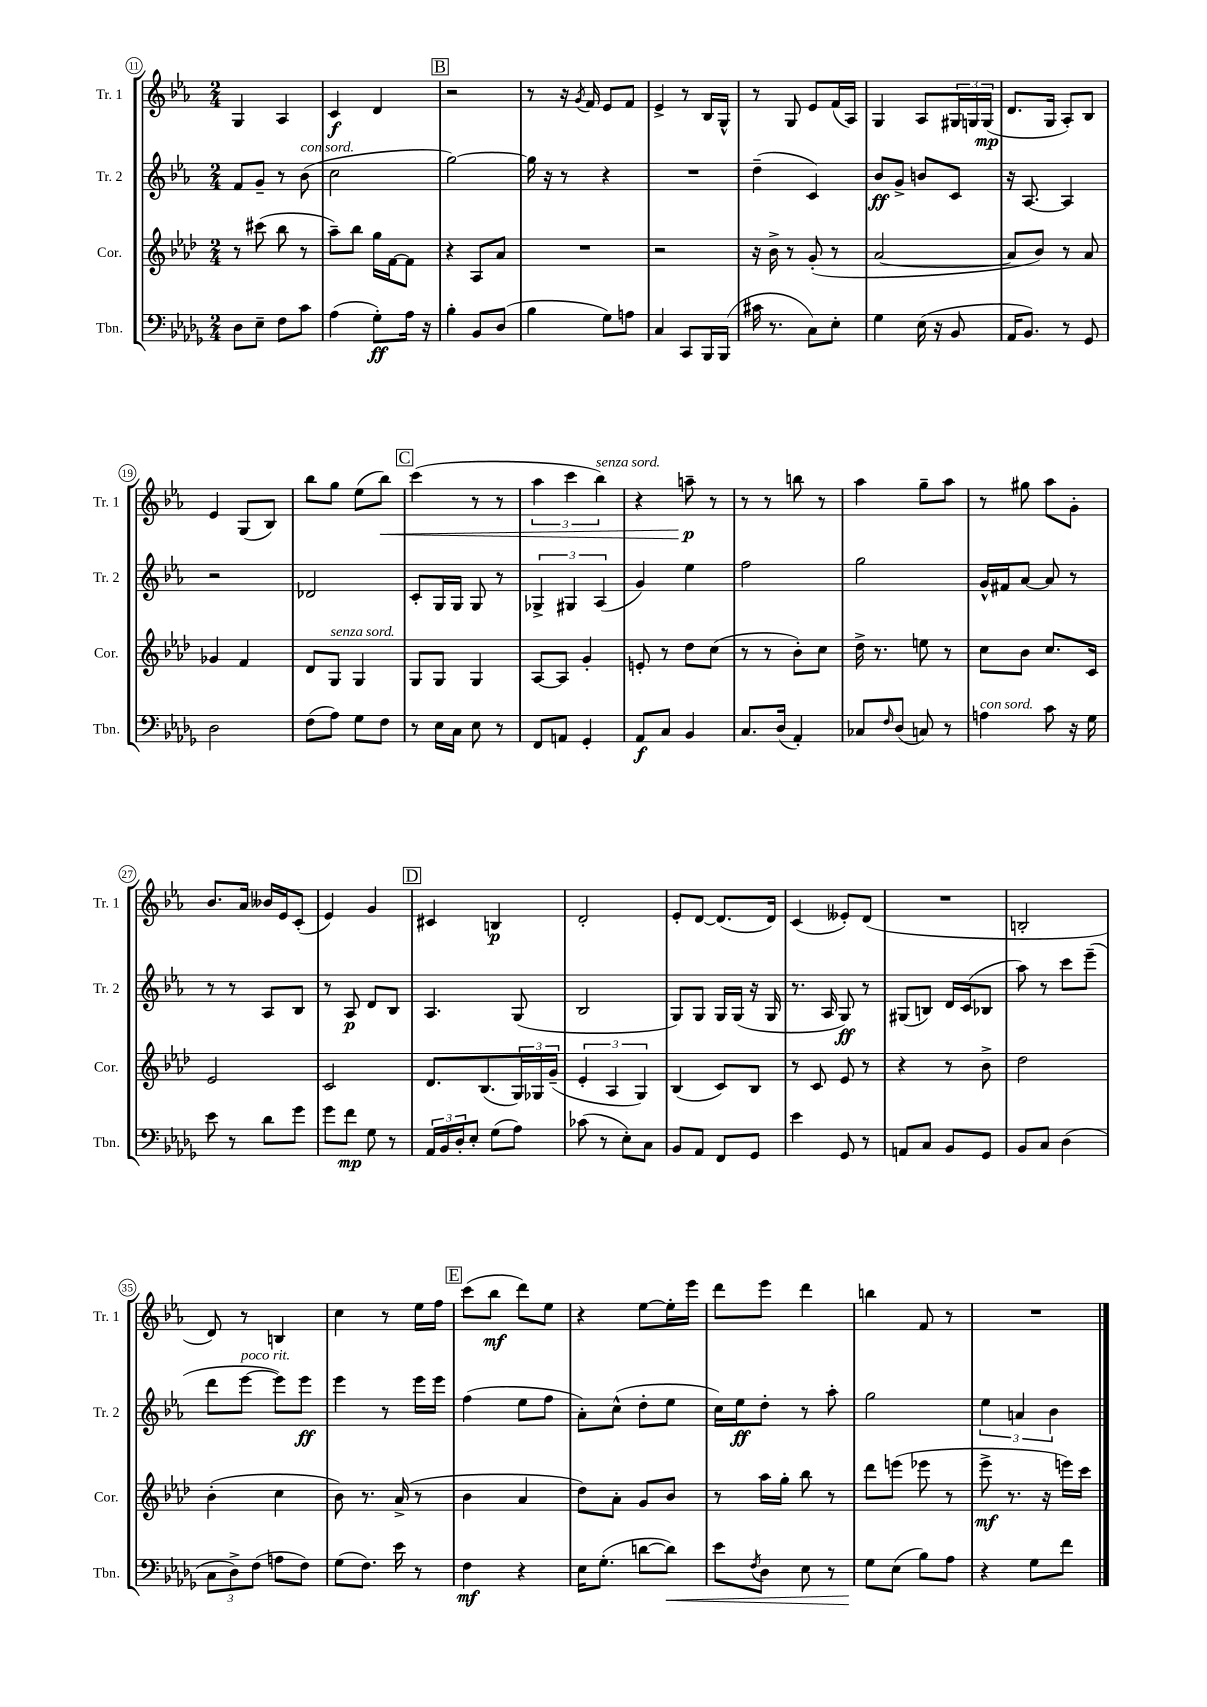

**kern	**kern	**kern	**kern
*staff4	*staff3	*staff2	*staff1
*clefF4	*clefG2	*clefG2	*clefG2
*k[b-e-a-d-g-]	*k[b-e-a-d-]	*k[b-e-a-]	*k[b-e-a-]
*M2/4	*M2/4	*M2/4	*M2/4
8D-\L	8r	8f/L	4G/
8E-~\J	(8ccc#\	8g~/J	.
8F\L	8bb-\	8r	4A-/
8c\J	8r	(8b-\	.
=	=	=	=
(4A-\	8aa-~\L)	2cc\	4c/
.	8bb-\J	.	.
8G-'\L)	16gg\LL	.	4d/
.	[16f\J	.	.
16A-\Jk	8f\]J	.	.
16r	.	.	.
=	=	=	=
4B-'\	4r	[2gg\)	2r
8BB-/L	8A-/L	.	.
(8D-/J	8a-/J	.	.
=	=	=	=
4B-\	2r	16gg\]	8r
.	.	16r	.
.	.	8r	16r
.	.	.	8qg/
.	.	.	16f/
8G-\L)	.	4r	8e-/L
8A\J	.	.	8f/J
=	=	=	=
4C/	2r	2r	4e-^/
8CC/L	.	.	8r
16BBB-/L	.	.	16B-/LL
(16BBB-/JJ	.	.	16G^^/JJ
=	=	=	=
16c#\	16r	(4dd~\	8r
8.r	16b-^\	.	.
.	8r	.	8G/
8C\L)	(8g'/	4c/)	8e-/L
8E-'\J	8r	.	(16f/L
.	.	.	16A-/JJ)
=	=	=	=
4G-\	[2a-/	8b-/L	4G/
.	.	8g^/J	.
(16E-\	.	8b/L	8A-/L
16r	.	.	.
8BB-/	.	8c/J	24G#/L
.	.	.	24G/
.	.	.	(24G/JJ
=	=	=	=
16AA-/LK	8a-/]L	16r	8.d/L
8.BB-/J)	.	[8.A-/	.
.	8b-/J)	.	.
.	.	.	16G/Jk
8r	8r	4A-/]	8A-'/L)
8GG-/	8a-/	.	8B-/J
=	=	=	=
2D-\	4g-/	2r	4e-/
.	4f/	.	(8G/L
.	.	.	8B-/J)
=	=	=	=
(8F\L	8d-/L	2d-/	8bb-\L
8A-\J)	8G/J	.	8gg\J
8G-\L	4G/	.	(8ee-\L
8F\J	.	.	8bb-\J)
=	=	=	=
8r	8G/L	8c'/L	(4ccc\
16E-\LL	8G/J	16G/L	.
16C\JJ	.	16G/JJ	.
8E-\	4G/	8G/	8r
8r	.	8r	8r
=	=	=	=
8FF/L	[8A-/L	6G-^/	6aa-\
8AA/J	8A-/]J	.	.
.	.	6G#/	6ccc\
4GG-'/	4g'/	.	.
.	.	(6A-/	6bb-\)
=	=	=	=
8AA-/L	8e'/	4g/)	4r
8C/J	8r	.	.
4BB-/	8dd-\L	4ee-\	8aa~\
.	(8cc\J	.	8r
=	=	=	=
8.C/L	8r	2ff\	8r
.	8r	.	8r
(16D-/Jk	.	.	.
4AA-'/)	8b-'\L)	.	8bb\
.	8cc\J	.	8r
=	=	=	=
8C-/L	16dd-^\	2gg\	4aa-\
.	8.r	.	.
16qqF/	.	.	.
(8D-/J	.	.	.
8C/)	8ee\	.	8gg~\L
8r	8r	.	8aa-\J
=	=	=	=
4A\	8cc\L	16g^^/LL	8r
.	.	16f#/J	.
.	8b-\J	[8a-/J	8gg#\
8c\	8.cc/L	8a-/]	8aa-\L
16r	.	8r	8g'\J
16G-\	16c/Jk	.	.
=	=	=	=
8e-\	2e-/	8r	8.b-/L
8r	.	8r	.
.	.	.	16a-/Jk
8d-\L	.	8A-/L	16b--/LL
.	.	.	16e-/J
8g-\J	.	8B-/J	(8c'/J
=	=	=	=
8g-\L	2c/	8r	4e-/)
8f\J	.	8A-/	.
8G-\	.	8d/L	4g/
8r	.	8B-/J	.
=	=	=	=
24AA-/LL	8.d-/L	4.A-/	4c#/
24BB-/	.	.	.
24D-'/J	.	.	.
8E-'/J	.	.	.
.	(8.B-/	.	.
(8G-\L	.	.	4B/
8A-\J)	24G/L)	(8G/	.
.	24G-/	.	.
.	(24g~/JJ	.	.
=	=	=	=
(8c-\	6e-'/	2B-/	2d'/
8r	.	.	.
.	6A-/	.	.
8E-'\L)	.	.	.
.	6G/)	.	.
8C\J	.	.	.
=	=	=	=
8BB-/L	(4B-/	8G/L)	8e-'/L
8AA-/J	.	8G/J	[8d/J
8FF/L	8c/L)	16G/LL	(8.d/]L
.	.	(16G/JJ	.
8GG-/J	8B-/J	16r	.
.	.	16G/	16d/Jk)
=	=	=	=
4e-\	8r	8.r	(4c/
.	8c/	.	.
.	.	16A-/	.
8GG-/	8e-/	8G/)	8e--'/L)
8r	8r	8r	(8d/J
=	=	=	=
8AA/L	4r	(8G#/L	2r
8C/J	.	8B/J)	.
8BB-/L	8r	16d/LL	.
.	.	(16c/J	.
8GG-/J	8b-^\	8B-/J	.
=	=	=	=
8BB-/L	2dd-\	8aa-\)	2B'/
8C/J	.	8r	.
(4D-\	.	8ccc\L	.
.	.	(8eee-~\J	.
=	=	=	=
12C\L	(4b-'\	8ddd\L	8d/)
12D-^\)	.	.	.
.	.	[8eee-\J	8r
(12F\J	.	.	.
8A\L	4cc\	8eee-\]L)	4B/
8F\J)	.	8eee-\J	.
=	=	=	=
(8G-\L	8b-\)	4eee-\	4cc\
8.F\J)	8.r	.	.
.	.	8r	8r
16e-\	(16a-^/	.	.
8r	8r	16eee-\LL	16ee-\LL
.	.	16eee-\JJ	16ff\JJ
=	=	=	=
4F\	4b-\	(4ff\	(8ccc\L
.	.	.	8bb-\J
4r	4a-/	8ee-\L	8ddd\L)
.	.	8ff\J	8ee-\J
=	=	=	=
16E-\LK	8dd-\L)	8a-'\L)	4r
(8.G-'\J	.	.	.
.	8a-'\J	(8cc^^\J	.
[8d\L	8g/L	8dd'\L	[8ee-\L
8d\]J)	8b-/J	8ee-\J	16ee-'\]L
.	.	.	16eee-\JJ
=	=	=	=
8e-\L	8r	16cc\LL)	8ddd\L
.	.	16ee-\J	.
8qF/	.	.	.
8D-\J	16aa-\LL	8dd'\J	8eee-\J
.	16gg'\JJ	.	.
8E-\	8bb-\	8r	4ddd\
8r	8r	8aa-'\	.
=	=	=	=
8G-\L	8ddd-\L	2gg\	4bb\
(8E-\J	(8eee\J	.	.
8B-\L)	8eee-\	.	8f/
8A-\J	8r	.	8r
=	=	=	=
4r	8eee-^\	6ee-\	2r
.	8.r	.	.
.	.	6a/	.
8G-\L	.	.	.
.	16r	.	.
.	.	6b-\	.
8f\J	16eee\LL)	.	.
.	16ccc\JJ	.	.
==	==	==	==
*-	*-	*-	*-
